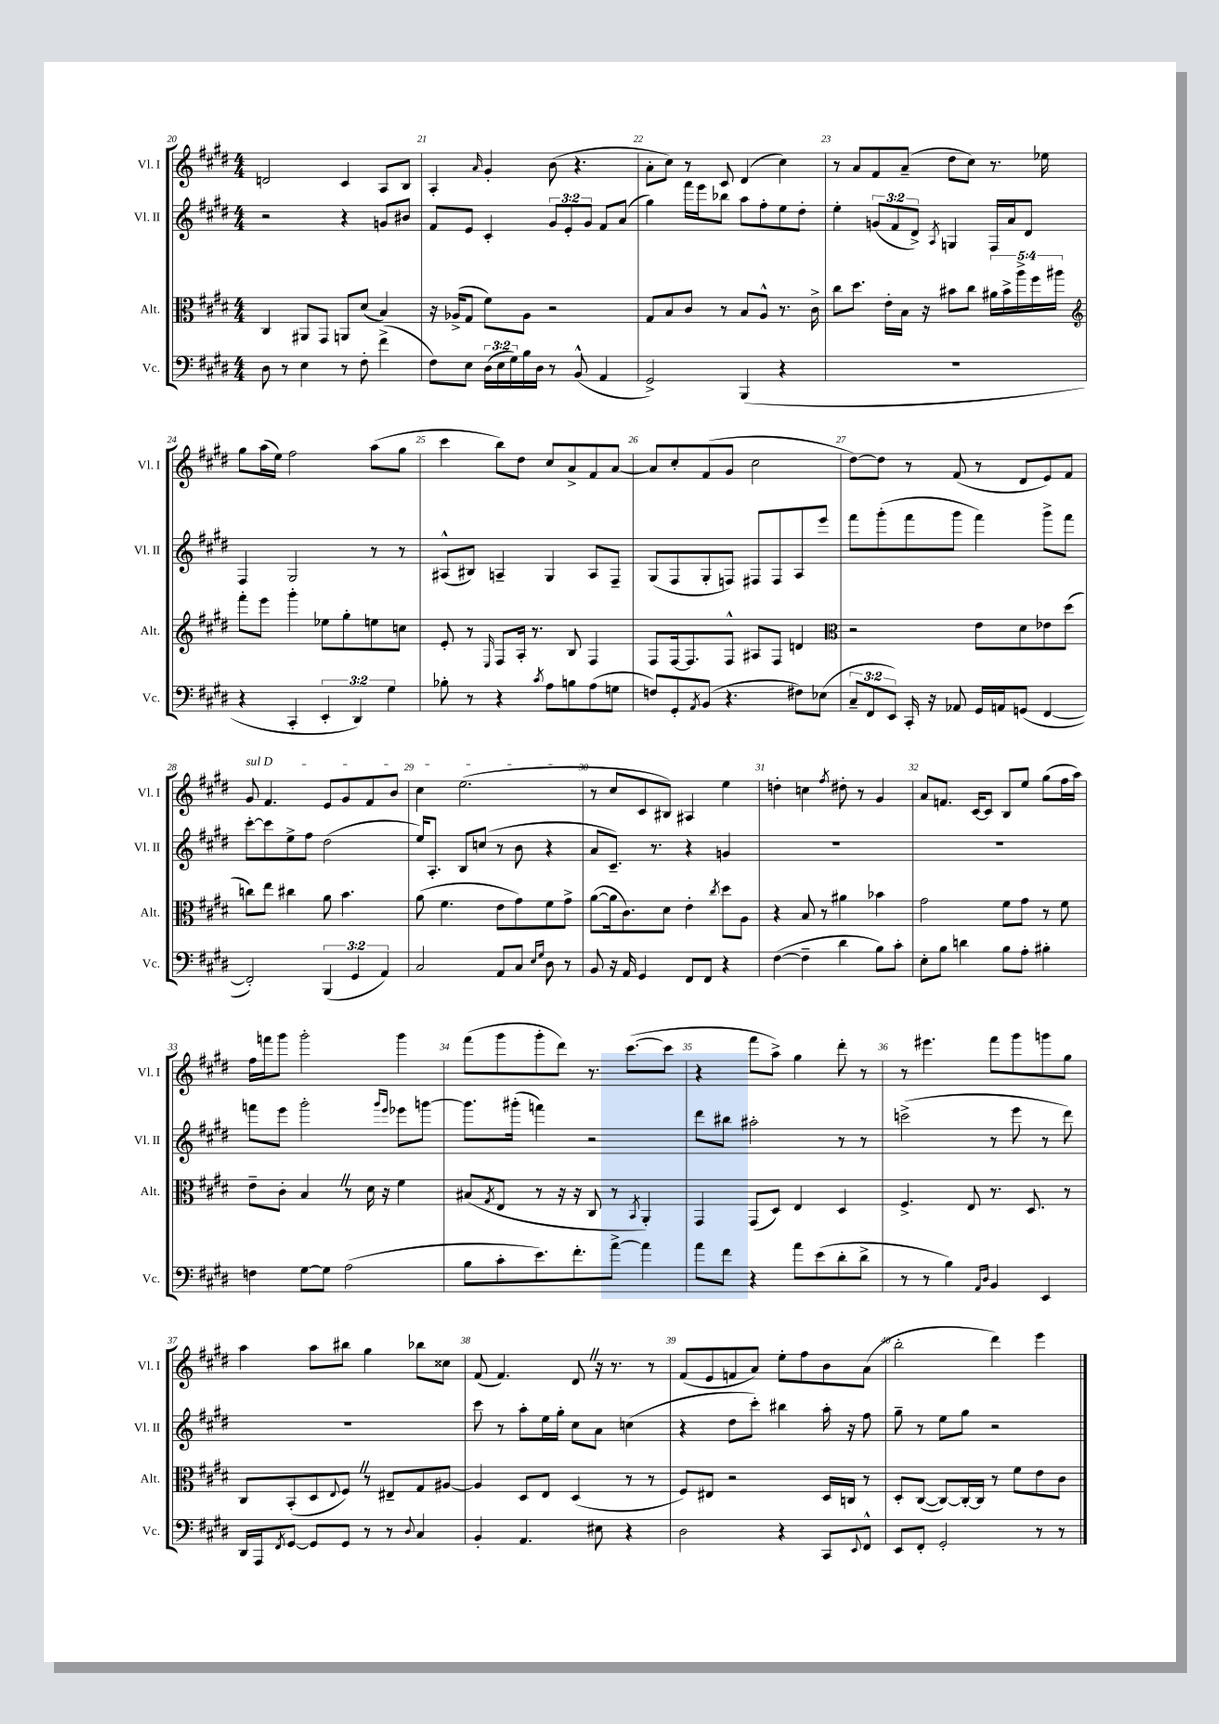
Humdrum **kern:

**kern	**kern	**kern	**kern
*staff4	*staff3	*staff2	*staff1
*clefF4	*clefC3	*clefG2	*clefG2
*k[f#c#g#d#]	*k[f#c#g#d#]	*k[f#c#g#d#]	*k[f#c#g#d#]
*M4/4	*M4/4	*M4/4	*M4/4
8D#\	4C#/	2r	2d/
8r	.	.	.
4E\	8AA#/L	.	.
.	8GG#/J	.	.
8r	8AA/L	4r	4c#/
8F#'\	(8d#/J	.	.
(4f#^\	4B/)	8g/L	8A/L
.	.	8b#/J	8B/J
=	=	=	=
8F#\L)	16r	8f#/L	4A'/
.	(16A-^/LK	.	.
8E\J	8G#/J	8e/J	.
.	.	.	16qqa/
(24D#\LL	8f#\L)	4c#'/	4g#'/
24E\	.	.	.
24G#\)	.	.	.
16B\	8A-\J	.	.
16D#\JJ	.	.	.
8r	2r	12g#/L	(8b\
.	.	12e'/	.
(8BB^^/	.	.	4.r
.	.	12g#/J	.
4AA/	.	8f#/L	.
.	.	(8a/J	.
=	=	=	=
2GG#^/)	8G#/L	4gg#\)	8a'\L
.	8B/	.	8cc#\J)
.	8c#/J	16fff#\LL	8r
.	.	16eee\J	.
.	8r	8bb-\J	8c#/
(4BBB/	8B/L	8aa\L	(4d#/
.	8A^^/J	8ff#'\	.
4r	8.r	8ee\	4cc#\)
.	.	8dd#'\J	.
.	16c#^\	.	.
=	=	=	=
1r	8cc#\L	4ee'\	8r
.	8.dd#\J	.	8a/L
.	.	(12g/L	8f#/
.	16e'\LL	.	.
.	.	12f#/	.
.	16B\JJ	.	(8a~/J
.	.	12d#^/J)	.
.	16r	.	.
.	.	8qA/	.
.	8b#\L	4G/	8dd#\L
.	8cc#\J	.	8cc#\J)
.	20a#\LL	16F#/LL	8.r
.	20b#^\	.	.
.	.	16a/J	.
.	20aa^\	.	.
.	.	8d#/J	.
.	20ff#\	.	.
.	.	.	16ee-\
.	20aa#\JJ	.	.
=	=	=	=
*	*clefG2	*	*
4r	8fff#'\L	4F#/	8gg#\L
.	8eee\J	.	(16aa\L
.	.	.	16ee\JJ)
4CC#'/	4ggg#'\	2G#/	2ff#\
6EE'/	8ee-\L	.	.
.	8gg#'\	.	.
6DD#/)	.	.	.
.	8ee\	8r	(8aa\L
6G#\	.	.	.
.	8cc\J	8r	8gg#\J
=	=	=	=
8B-'\	8e'/	(8A#^^/L	4ccc#\
8r	8r	8B#/J)	.
.	16qqE/	.	.
4r	8F#/L	4A~/	8bb\L)
.	16A'/Jk	.	8dd#\J
.	8.r	.	.
8qc#/	.	.	.
8A\L	.	4G#/	8cc#/L
8B\	8B/	.	8a^/
(8A\	4F#/	8A/L	8f#/
8G\J	.	8F#~/J	[8a/J
=	=	=	=
8F/L)	8F#/L	(8G#/L	8a/]L
8GG#'/	[16F#/k	8F#/	8cc#'/
.	8.F#/]	.	.
8qAA/	.	.	.
(8BB/J	.	8G#'/	(8f#/
4.r	8F#^^/J	8F/J)	8g#/J
.	8A#/L	8F#/L	2cc#\
.	8F#/J	8F#/	.
8F#\L)	4d/	8A/	.
(8E-\J	.	8eee/J	.
=	=	=	=
*	*clefC3	*	*
12C#~/L	2r	8fff#\L	[8dd#\L)
12FF#/	.	.	.
.	.	(8ggg#'\	8dd#\]J
12EE/J)	.	.	.
16CC#'/	.	8fff#\	8r
16r	.	.	.
8AA-/	.	8ggg#\J	(8f#/
16GG#/LL	8e\L	4fff#\)	8r
16AA/J	.	.	.
(8GG/J	8d#\	.	8d#/L
[4FF#/	8e-\	8ggg#^\L	8e/)
.	(8dd#\J	8fff#\J	8f#/J
=	=	=	=
2FF#'/])	8cc\L)	[8ccc#'\L	8g#/
.	8ee\J	8ccc#\]	4.f#/
.	4cc#\	8ee^\	.
.	.	8ff#\J	.
(6BBB/	8a\	(2dd#\	8e/L
.	4.b\	.	8g#/
6GG#/	.	.	.
.	.	.	8f#/
6AA/)	.	.	.
.	.	.	8b/J
=	=	=	=
2C#/	(8a\	16ee/LK)	4cc#\
.	.	8.A'/J	.
.	4.f#\	.	.
.	.	8B/L	(2.ee\
.	.	(8cc/J	.
8AA/L	8e\L	8r	.
8C#/J	8g#\)	8b\	.
16qqE/LL	.	.	.
16qqG#/JJ	.	.	.
8D#\	8f#\	4r	.
8r	8g#^\J	.	.
=	=	=	=
8BB/	([8a\L	8a/L	8r
16r	16a\]k	8.c#~/J)	8cc#/L
16AA/	8.c#\)	.	.
4GG#/	.	.	8c#/
.	.	8.r	.
.	8d#\J	.	8B#/J)
8FF#/L	4e'\	4r	4A#/
8FF#/J	.	.	.
.	8qcc#/	.	.
4r	8dd#\L	4g/	4ee\
.	8A\J	.	.
=	=	=	=
([4F#\	4r	1r	4dd'\
4F#~\]	8B/	.	4cc\
.	8r	.	.
.	.	.	8qff#/
4d#\	4a#\	.	8dd#'\
.	.	.	8r
8B\L)	4b-\	.	4g#/
8c#'\J	.	.	.
=	=	=	=
8E'\L	2g#\	1r	8a/L
8B\J	.	.	8.f/J
4d\	.	.	.
.	.	.	[16c#/LK
.	.	.	8c#/]J
8B\L	8f#\L	.	8B/L
8A'\J	8g#\J	.	8ee/J
4B#'\	8r	.	(8gg#\L
.	8f#\	.	16ff#\L
.	.	.	16aa\JJ)
=	=	=	=
4F\	8e~\L	8fff\L	16ff#\LL
.	.	.	16fff\J
.	8c#'\J	8eee\J	8ggg#\J
[8G#\L	4B/	2ggg#'\	2ggg#'\
8G#\]J	.	.	.
(2A\	8r	.	.
.	16d#\	.	.
.	16r	.	.
.	.	16qqggg#/LL	.
.	.	16qqeee/JJ	.
.	4f#\	8eee-\L	4ggg#\
.	.	[8ggg\J	.
=	=	=	=
8B\L	(8B#/L	8.ggg\]L	(8fff#\L
.	8qG#/	.	.
8c#'\	8E/J	.	8ggg#\
.	.	(16ggg#'\Jk	.
8.e\)	8r	4fff\)	8ggg#'\
.	16r	.	8ddd#\J)
8.f#'\	16r	.	.
.	8C#/	2r	8.r
[8a^\J	8r	.	.
.	.	.	([8.ccc#\L
.	8qBB/	.	.
4a\]	4AA'/)	.	.
.	.	.	8ccc#\]J
=	=	=	=
8a\L	4GG#/	8ddd#\L	4r
8f#\J	.	8bb#\J	.
4r	(8GG#/L	2aa#'\	8fff#\L
.	8D#/J)	.	8aa^\J)
8a\L	4E/	.	4gg#\
(8e\	.	.	.
8d#'\	4D#/	8r	8ddd#'\
8d#^\J	.	8r	8r
=	=	=	=
8r	4.F#^/	(2ccc^\	8r
8r	.	.	4.eee#\
4B\)	.	.	.
.	8E/	.	.
16qqAA/LL	.	.	.
16qqD#/JJ	.	.	.
4BB/	8.r	8r	8fff#\L
.	.	8eee\	8ggg#\
.	8.D#/	.	.
4EE/	.	8r	8ggg\
.	8r	8ddd#\)	8gg#\J
=	=	=	=
16DD#/LL	8C#/L	1r	4aa\
16AAA/J	.	.	.
8qFF#/	.	.	.
[8GG#/J	(8BB'/	.	.
8GG#/]L	8D#/	.	8aa\L
.	8qqE/	.	.
8GG#/J	8F#/J)	.	8bb#\J
8r	8r	.	4gg#\
8r	8E#~/L	.	.
8qqD#/	.	.	.
4C#/	8G#/	.	8bb-\L
.	[8A#/J	.	8cc##\J
=	=	=	=
4BB'/	4A#/]	8ccc#\	(8f#/
.	.	8r	4.f#/)
4.AA/	8D#/L	8aa'\L	.
.	8E/J	16ee\L	.
.	.	16gg#'\JJ	.
.	(4D#/	8cc#\L	8d#/
8E#\	.	8a\J	16r
.	.	.	8.r
4r	8r	(4cc\	.
.	8r	.	8r
=	=	=	=
2D#\	8F#/L)	4r	(8f#/L
.	8E#/J	.	8e/
.	2r	8dd#\L	8f/
.	.	8ccc#'\J)	8a/J)
4r	.	4bb#\	8ee'\L
.	.	.	8ff#\
8CC#/L	16D#/LL	16aa'\	8b\
.	16C/JJ	16r	.
8qqEE/	.	.	.
8FF#^^/J	8r	8ff#\	(8a\J
=	=	=	=
8EE/L	8D#'/L	8gg#~\	2bb'\
8FF#'/J	([8C#/J	8r	.
2GG#'/	8C#/_L)	8ee\L	.
.	16C#'/_L	8gg#\J	.
.	16C#/]JJ	.	.
.	8r	2r	4ddd#\)
.	8f#\L	.	.
8r	8e\	.	4eee\
8r	8c#\J	.	.
==	==	==	==
*-	*-	*-	*-
